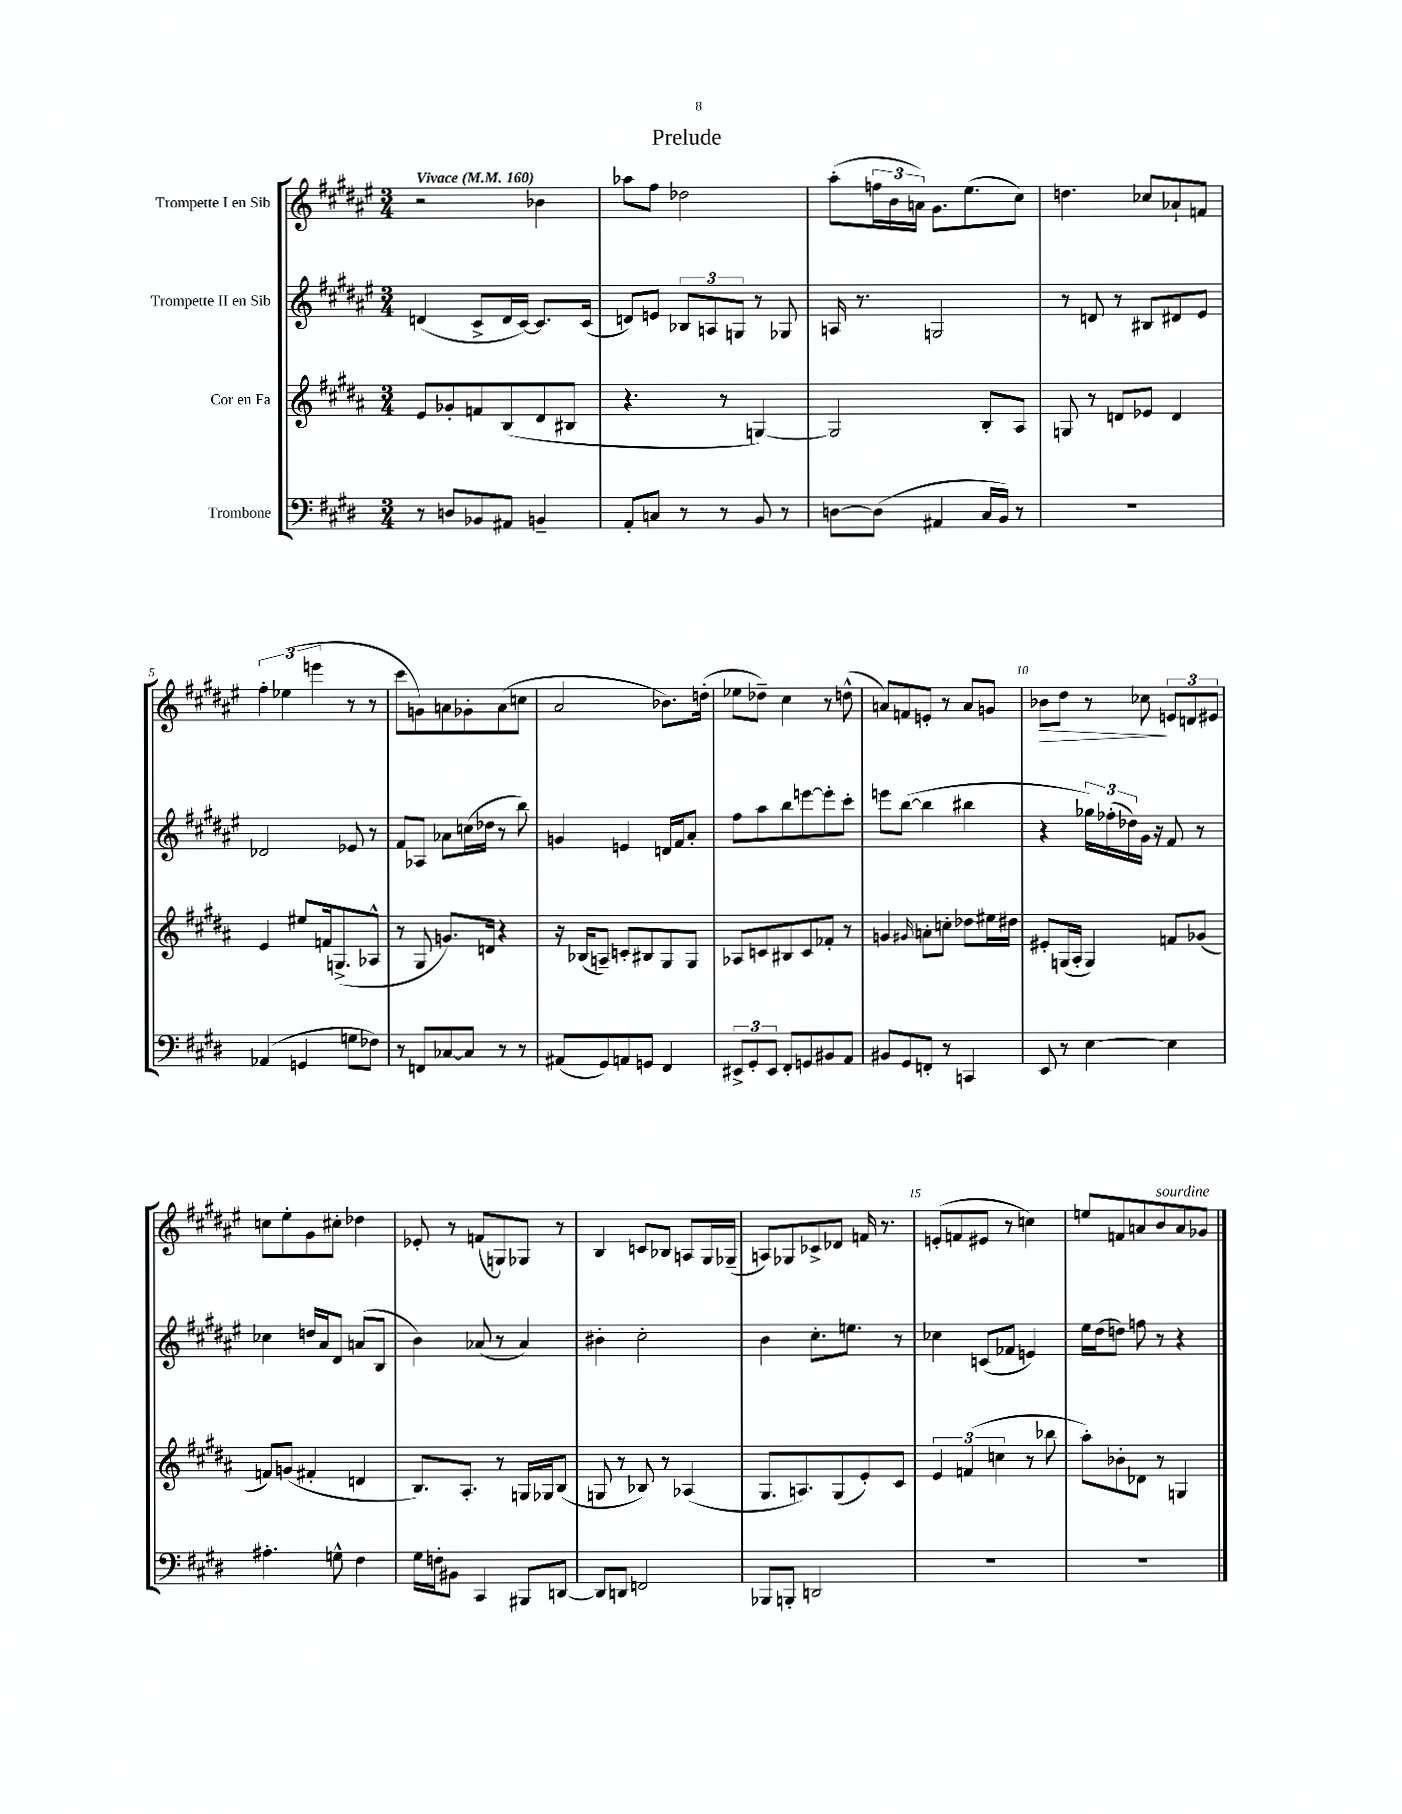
\header { title = "Prelude" }
<<
\new StaffGroup <<
\new Staff = "s0" \with { instrumentName = "Trompette I en Sib" } {
    \clef treble \key fis \major \numericTimeSignature \time 3/4 \tempo "Vivace" 4 = 160
    r2 bes'4 |
    aes''8 fis''8 des''2 |
    ais''8-.( \tuplet 3/2 { f''16 b'16 a'16) } gis'8. eis''8.( cis''8) |
    d''4. ces''8 aes'8-! f'8 |
    \tuplet 3/2 { fis''4-. ees''4( e'''4 } r8 r8 |
    cis'''8 g'8) a'8 ges'8-. a'8( c''8 |
    ais'2 bes'8.) d''16-.( |
    ees''8 des''8--) cis''4 r8 d''8-^( |
    a'8) f'8 e'8-. r8 a'8 g'8 |
    bes'8\> dis''8 r8 ces''8\! \tuplet 3/2 { e'8 d'8 eis'8 } |
    c''8 eis''8-. gis'8 cis''8-. des''4 |
    ees'8-. r8 f'8( g8) ges8 r8 |
    b4 c'8 bes8 a8 gis16 ges16--( |
    a8) ges8 ces'8-> des'8 f'16 r8. |
    e'8-.( f'8 eis'8 r8 c''4) |
    e''8 f'8 a'8 b'8^\markup { \italic "sourdine" } a'8 ges'8 \bar "|." |
}
\new Staff = "s1" \with { instrumentName = "Trompette II en Sib" } {
    \clef treble \key fis \major \numericTimeSignature \time 3/4
    d'4( cis'8-> d'16 cis'16~) cis'8. cis'16( |
    d'8) e'8 \tuplet 3/2 { bes8 a8 g8 } r8 ges8 |
    a16 r8. g2 |
    r8 d'8 r8 bis8 dis'8 eis'8 |
    des'2 ees'8 r8 |
    fis'8 aes8 aes'8 c''16( des''16 r8 b''8) |
    g'4 e'4 d'16 fis'16 ais'8-. |
    fis''8 ais''8 b''8 e'''8~ e'''8-. cis'''8-. |
    e'''8 b''8~( b''4 bis''4 |
    r4 \tuplet 3/2 { ges''16) fes''16-.( des''16) } gis'16 r16 fis'8 r8 |
    ces''4 d''16 ais'16 dis'8 a'8( b8 |
    b'4) aes'8( r8 aes'4) |
    bis'4-. cis''2-. |
    b'4 cis''8.-. e''8. r8 |
    ces''4 c'8( fes'8 e'4) |
    eis''16 dis''16( d''8) f''8 r8 r4 \bar "|." |
}
\new Staff = "s2" \with { instrumentName = "Cor en Fa" } {
    \clef treble \key b \major \numericTimeSignature \time 3/4
    e'8 ges'8-. f'8 b8( dis'8 bis8 |
    r4. r8 g4~) |
    g2 b8-. ais8 |
    g8 r8 d'8 ees'8 d'4 |
    e'4 eis''8 f'16 g8.->( aes8-^ |
    r8 gis8 g'8.) d'16 r4 |
    r16 bes16( a8--) c'8-. bis8 gis8 gis8 |
    aes8 c'8 bis8 c'8 fes'8-. r8 |
    g'4 \grace { gis'16 } a'8-. c''8-. des''8 eis''16 dis''16 |
    eis'8-. g16( ais16-. g4) f'8 ges'8( |
    f'8) g'8( fis'4-. d'4 |
    b8.) ais8.-. r8 g16 ges16 b8( |
    g8 r8 bes8) r8 aes4( |
    gis8. a8.) gis8( e'8-.) cis'8 |
    \tuplet 3/2 { e'4 f'4( c''4 } r8 bes''8 |
    ais''8-.) bes'8-. des'8 r8 g4 \bar "|." |
}
\new Staff = "s3" \with { instrumentName = "Trombone" } {
    \clef bass \key e \major \numericTimeSignature \time 3/4
    r8 d8 bes,8 ais,8 b,4-- |
    a,8-. c8 r8 r8 b,8 r8 |
    d8~ d8( ais,4 cis16 b,16) r8 |
    R2. |
    aes,4( g,4 g8 fes8) |
    r8 f,8 ces8~ ces8 r8 r8 |
    ais,8( gis,8) a,8 g,8 fis,4 |
    \tuplet 3/2 { eis,8-> gis,8-. eis,8 } fis,8-. g,8 bis,8 a,8 |
    bis,8 gis,8 f,8-. r8 c,4 |
    e,8 r8 e4~ e4 |
    ais4.-. g8-^ fis4 |
    gis16 f16-. bis,8 cis,4 bis,,8 d,8~ |
    d,8 d,8 f,2 |
    bes,,8 b,,8-. d,2 |
    R2. |
    R2. \bar "|." |
}
>>
>>
\layout { \context { \Score \override BarNumber.break-visibility = ##(#f #t #t) barNumberVisibility = #(every-nth-bar-number-visible 5) } }
